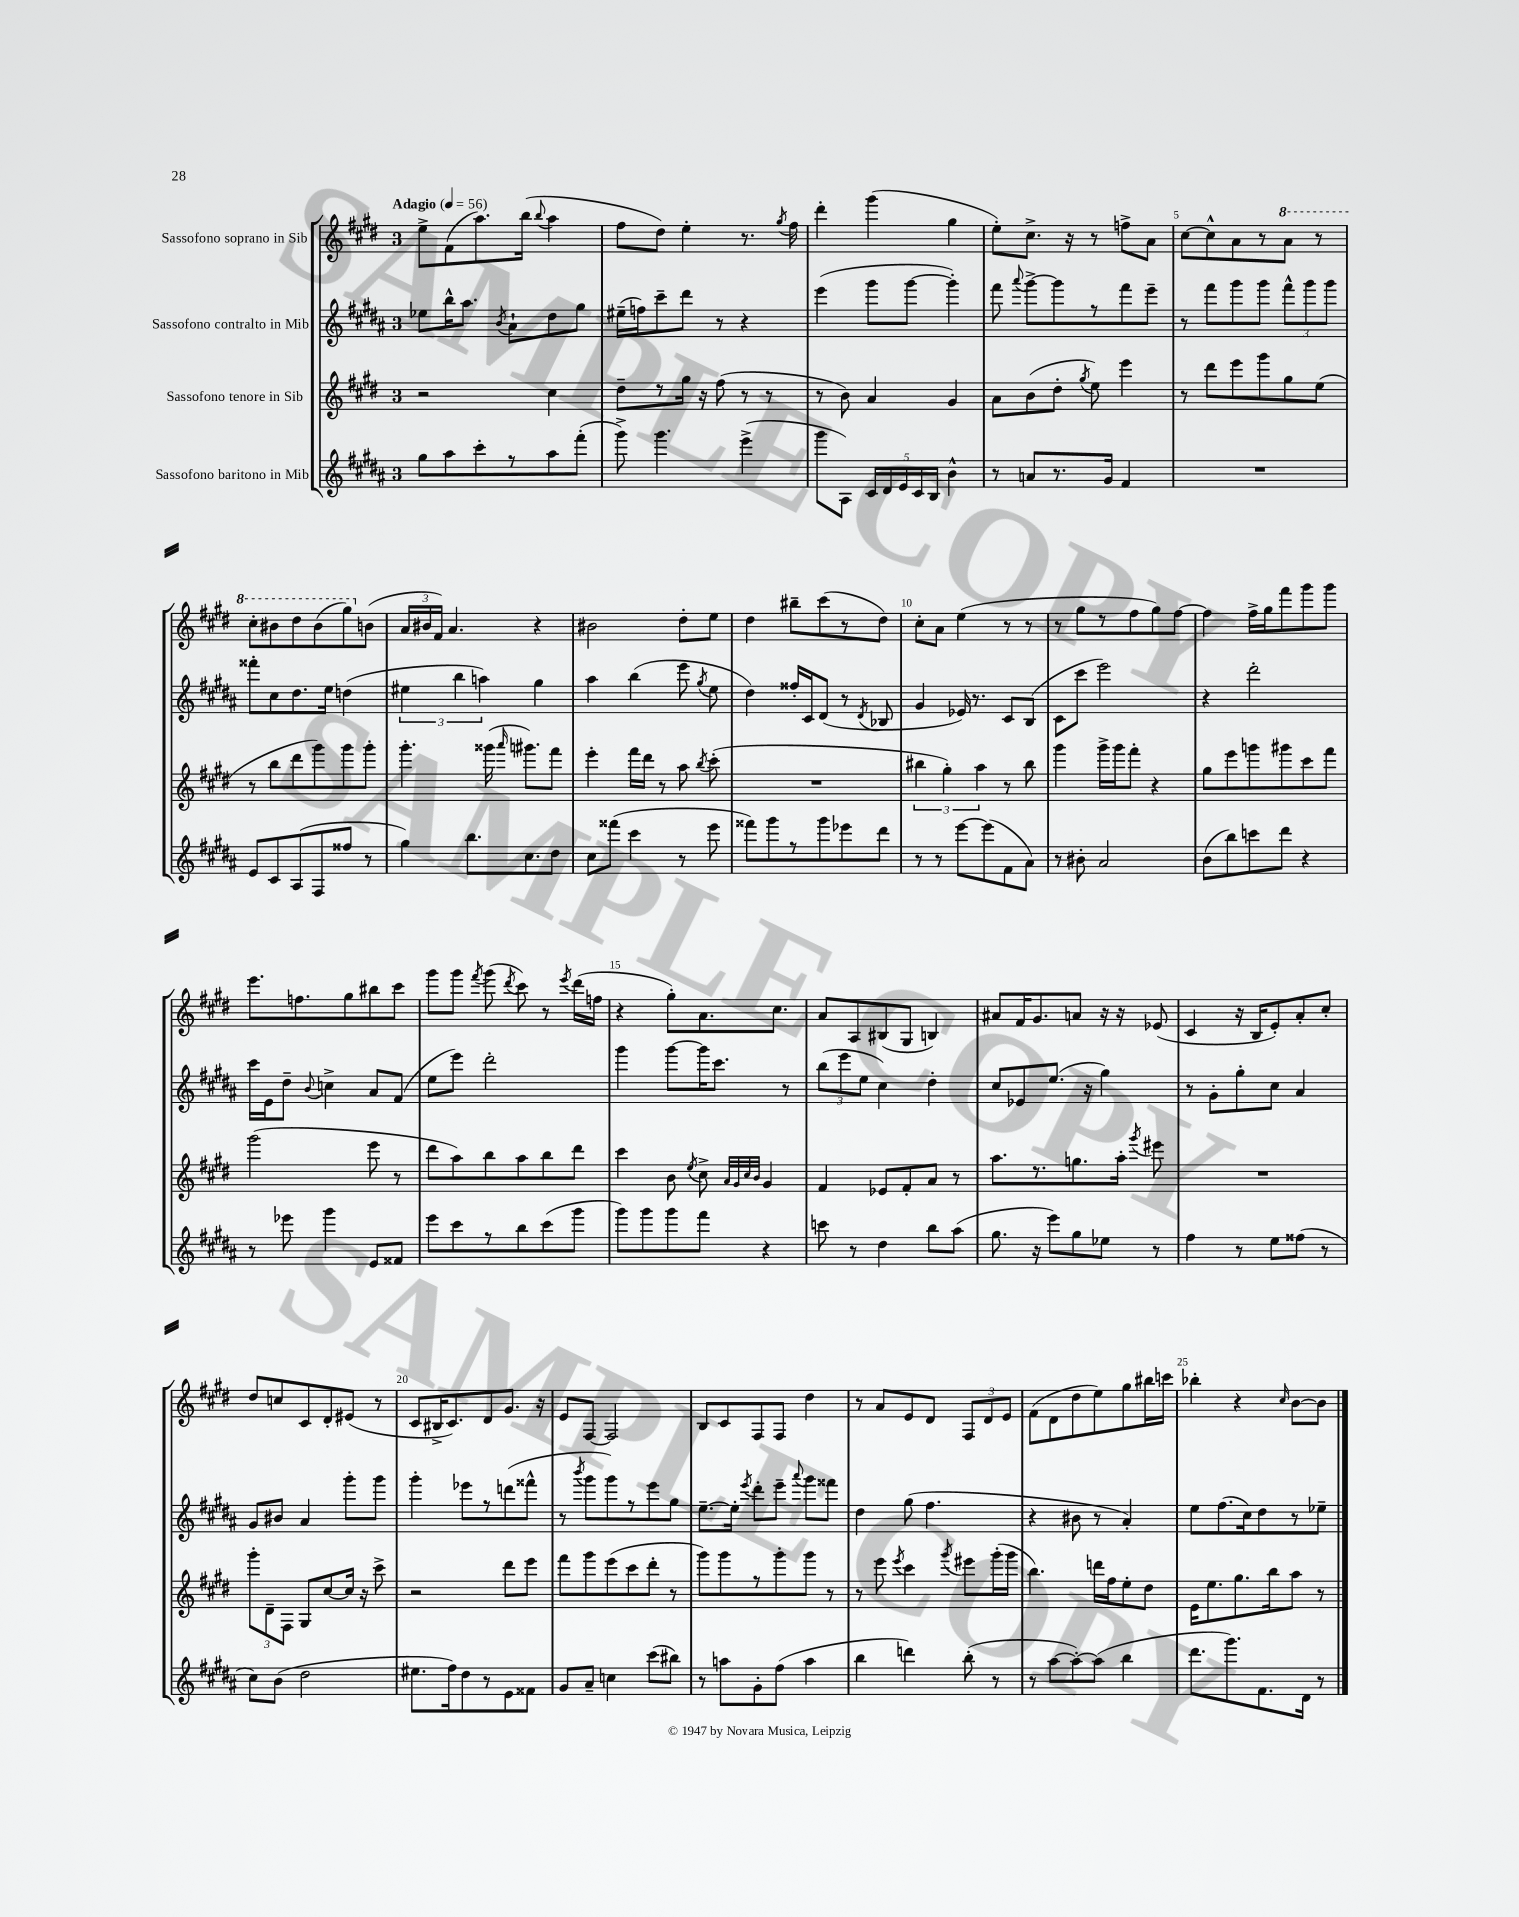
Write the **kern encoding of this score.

**kern	**kern	**kern	**kern
*staff4	*staff3	*staff2	*staff1
*clefG2	*clefG2	*clefG2	*clefG2
*k[f#c#g#d#a#]	*k[f#c#g#d#]	*k[f#c#g#d#a#]	*k[f#c#g#d#]
*M3/4	*M3/4	*M3/4	*M3/4
*MM56	*MM56	*MM56	*MM56
8gg#\L	2r	8ee-\L	8ee^\L
8aa#\	.	16bb^^\K	(8f#\
.	.	8.aa#\J	.
8ccc#'\	.	.	8.aa\)
.	.	8qb/	.
8r	.	8a#`\L	.
.	.	.	(16bb\Jk
.	.	.	8qqbb/
8aa#\	4cc#\	8dd#\	4aa\
(8fff#'\J	.	8gg#\J	.
=	=	=	=
8ggg#^\)	8dd#~\L	(16ee#~\LL	8ff#\L
.	.	16ff\J)	.
4.ggg#\	8r	8ccc#~\	8dd#\J)
.	16gg#\Jk	8ddd#\J	4ee'\
.	16r	.	.
.	(8ff#\	8r	.
(4eee^\	8r	4r	8.r
.	8r	.	.
.	.	.	8qgg#/
.	.	.	16ff#\
=	=	=	=
8ggg#\L	8r	(4eee\	4ddd#'\
8A#\J)	8b\)	.	.
20c#/LL	4a/	8ggg#\L	(4ggg#\
20d#/	.	.	.
20e/	.	.	.
.	.	[8ggg#\J	.
20c#/	.	.	.
20B/JJ	.	.	.
4b^^\	4g#/	4ggg#'\])	4gg#\
=	=	=	=
8r	8a\L	8fff#\	8ee'\L)
.	.	8qqaaa#/	.
8a/L	(8b\	[8ggg#^\L	8.cc#^\J
8.r	8dd#'\J	8ggg#\]	.
.	.	.	16r
.	8qgg#/	.	.
.	8ee\)	8r	8r
16g#/Jk	.	.	.
4f#/	4eee\	8fff#\	8ff^\L
.	.	8eee~\J	8a\J
=	=	=	=
2.r	8r	8r	[8cc#\L
.	8ddd#\L	8fff#\L	8cc#^^\]
.	8eee\	8ggg#\	8a\
.	8ggg#\	8ggg#\J	8r
.	8gg#\	12fff#^^\L	8aa\J
.	.	12ggg#\	.
.	(8ee\J	.	8r
.	.	12ggg#\J	.
=	=	=	=
8e/L	8r	8fff##'\L	8ccc#'\L
8c#/	8bb\L	8cc#\	8bb#\
(8A#/	8ddd#\	8.dd#\	8ddd#\
8F#/	8ggg#\)	.	(8bb#\
.	.	16ee\Jk	.
8ff##/J	8ggg#\	(4dd\	8ggg#\)
8r	8ggg#'\J	.	(8b\J
=	=	=	=
4gg#\)	4.ggg#'\	6ee#\	24a/LL
.	.	.	24b#/
.	.	.	24f#/JJ)
.	.	.	4.a/
.	.	6bb\	.
8.bb\L	.	.	.
.	.	6aa\)	.
.	(16ggg##\	.	.
.	16qqaaa/	.	.
8.cc#\	8.ggg#\L)	.	.
.	.	4gg#\	4r
8dd#\J	8fff#\J	.	.
=	=	=	=
8cc#\L	4eee'\	4aa#\	2b#\
(8fff##\J	.	.	.
4ccc#\	16fff#\LL	(4bb\	.
.	16ddd#\JJ	.	.
.	8r	.	.
8r	8aa\	8eee\	8dd#'\L
.	8qbb/	8qgg#/	.
8eee\	(8ccc#'\	8ee\	8ee\J
=	=	=	=
8fff##\L)	2.r	4dd#\)	4dd#\
8ggg#\	.	.	.
8r	.	16ff##'/LL	8bb#~\L
.	.	16c#/J	.
8ggg#\	.	(8d#/J	(8ccc#\
8eee-\	.	8r	8r
.	.	8qd#/	.
8ddd#\J	.	8B-/	8dd#\J)
=	=	=	=
8r	6bb#\	4g#/	8cc#'\L
8r	.	.	8a\J
.	6gg#'\)	.	.
[8eee\L	.	16e-/)	(4ee\
.	.	8.r	.
.	6aa\	.	.
(8eee\]	.	.	.
8f#\	8r	8c#/L	8r
8a#\J)	8bb#\	(8B/J	8r
=	=	=	=
8r	4ggg#\	8c#\L	8r
8b#'\	.	8ccc#\J	8gg#\L
2a#/	16ggg#^\LL	2eee\)	8r
.	16ggg#\J	.	.
.	8fff#'\J	.	8ff#\
.	4r	.	8gg#\)
.	.	.	[8ff#\J
=	=	=	=
(8b\L	8gg#\L	4r	4ff#\]
8bb\)	8eee\	.	.
8ccc\	8ggg\	2ddd#'\	16ff#^\LL
.	.	.	16gg#\J
8ddd#\J	8ggg#\	.	8fff#\
4r	8ccc#\	.	8ggg#\
.	8fff#\J	.	8ggg#\J
=	=	=	=
8r	(2ggg#\	16ccc#\LL	8.eee\L
.	.	16e\J	.
8eee-\	.	8dd#~\J	.
.	.	.	8.ff\
.	.	8qqb/	.
4ggg#\	.	4cc^\	.
.	.	.	8gg#\
8e/L	8eee\	8a#/L	8bb#\
8f##/J	8r	(8f#/J	8ccc#\J
=	=	=	=
8eee\L	8ddd#\L	8ee\L	8ggg#\L
8ccc#\	8aa\)	8eee\J)	8ggg#\J
.	.	.	8qfff#/
8r	8bb\	2ddd#'\	(8ggg#\
.	.	.	8qddd#/
8bb\	8aa\	.	8ccc#\)
(8ccc#\	8bb\	.	8r
.	.	.	8qeee/
8ggg#\J	8ddd#\J	.	(16ddd#\LL
.	.	.	16ff\JJ
=	=	=	=
8ggg#\L)	4ccc#\	4ggg#\	4r
8ggg#\	.	.	.
8ggg#\	8b\	[8ggg#\L	8gg#'\L)
.	8qee/	.	.
8fff#\J	8cc#^\	16ggg#\]K	8.a\
.	.	8.ccc#\J	.
.	32qqa/LLL	.	.
.	32qqg#/	.	.
.	32qqcc#/	.	.
.	32qqb/JJJ	.	.
4r	4g#/	.	.
.	.	.	8.cc#\J
.	.	8r	.
=	=	=	=
8ccc\	4f#/	(12bb\L	8a/L
.	.	12eee\	.
8r	.	.	8A/
.	.	12ee\J	.
4dd#\	8e-/L	4cc#\)	(8B#/
.	8f#'/	.	8G#/J
8bb\L	8a/J	4dd#'\	4B/)
(8aa#\J	8r	.	.
=	=	=	=
8.gg#\	8.aa\L	8cc#/L	8a#/L
.	.	8e-/	16f#/K
16r	8.r	.	8.g#/
8eee\L)	.	(8.ee/J	.
8gg#\	8.gg\	.	8a/J
.	.	16r	.
8ee-\J	.	4gg#\)	16r
.	16aa'\Jk	.	16r
.	8qggg#/	.	.
8r	8eee#\	.	(8e-/
=	=	=	=
4ff#\	2.r	8r	4c#/
.	.	8g#'\L	.
8r	.	8gg#'\	16r
.	.	.	16B/LK
8ee\L	.	8cc#\J	8e'/)
(8ff##\J	.	4a#/	8a'/
8r	.	.	8cc#'/J
=	=	=	=
8cc#\L)	12ggg#'\L	8g#/L	8dd#/L
.	12d#~\	.	.
(8b\J	.	8b#/J	8cc/
.	12F#\J	.	.
2dd#\	8G#/L	4a#/	8c#/
.	[8cc#/	.	8d#'/
.	16cc#/]Jk	8ggg#'\L	(8e#/J
.	16r	.	.
.	8ccc#^\	8ggg#\J	8r
=	=	=	=
8.ee#\L	2r	4ggg#'\	8c#/L
.	.	.	16B#^/K
16ff#\k)	.	.	8.c#/)
8dd#\	.	8eee-\L	.
8r	.	8r	8d#/
8e\	8ddd#\L	(8ddd\	8.g#/J
8f##\J	8eee\J	8fff##^^\J	.
.	.	.	16r
=	=	=	=
8g#/L	8fff#\L	8r	8e/L
.	.	8qbbb/	.
8a#~/J	8ggg#\	8ggg#\L	[8F#/J
4cc\	(8eee\	8ggg#\)	2F#/]
.	8ccc#\	8r	.
(8ccc#\L	8ddd#'\J	8eee\	.
8bb#\J)	8r	8gg#\J	.
=	=	=	=
8r	8ggg#\L)	[8.ee~\L	8B/L
8aa\L	8ggg#\	.	8c#/
.	.	16ee'\]Jk	.
.	.	8qeee/	.
8g#'\	8r	8ddd#'\L	8F#/
(8ff#\J	8ggg#'\	8eee~\J	8F#/J
.	.	8qqaaa#/	.
4aa\	8ggg#\J	8ggg#\L	4dd#\
.	8r	8fff##\J	.
=	=	=	=
4bb\	8r	4dd#\	8r
.	8eee\	.	8a/L
.	8qeee/	.	.
4ddd\)	4ccc#\	(8gg#\	8e/
.	.	4.ff#\	8d#/J
.	8qggg#/	.	.
(8bb'\	8eee#\L	.	12F#/L
.	.	.	12d#/
8r	(16ggg#'\L	.	.
.	.	.	12e/J
.	16ggg#\JJ	.	.
=	=	=	=
8r	4.bb\)	4r	(8f#\L
[8aa#\L	.	.	8d#\
8aa#'\_)	.	8b#\	8dd#\
(8aa#\]J	16ddd\LL	8r	8ee\)
.	16ff#\J	.	.
4bb\	8ee'\	4a#'/)	8gg#\
.	8dd#\J	.	16bb#\L
.	.	.	16ccc\JJ
=	=	=	=
8.ddd#\L	16e\LK	8ee\L	4bb-'\
.	8.ee\	.	.
.	.	(8.ff#\	.
8.ggg#\)	.	.	.
.	8.gg#\	.	4r
.	.	16cc#\k)	.
8.f#\	.	8dd#\	.
.	16bb\k	.	.
.	.	.	16qqcc#/
.	8aa\J	8r	[8b\L
16d#\Jk	.	.	.
8r	8r	8ee-~\J	8b\]J
==	==	==	==
*-	*-	*-	*-
